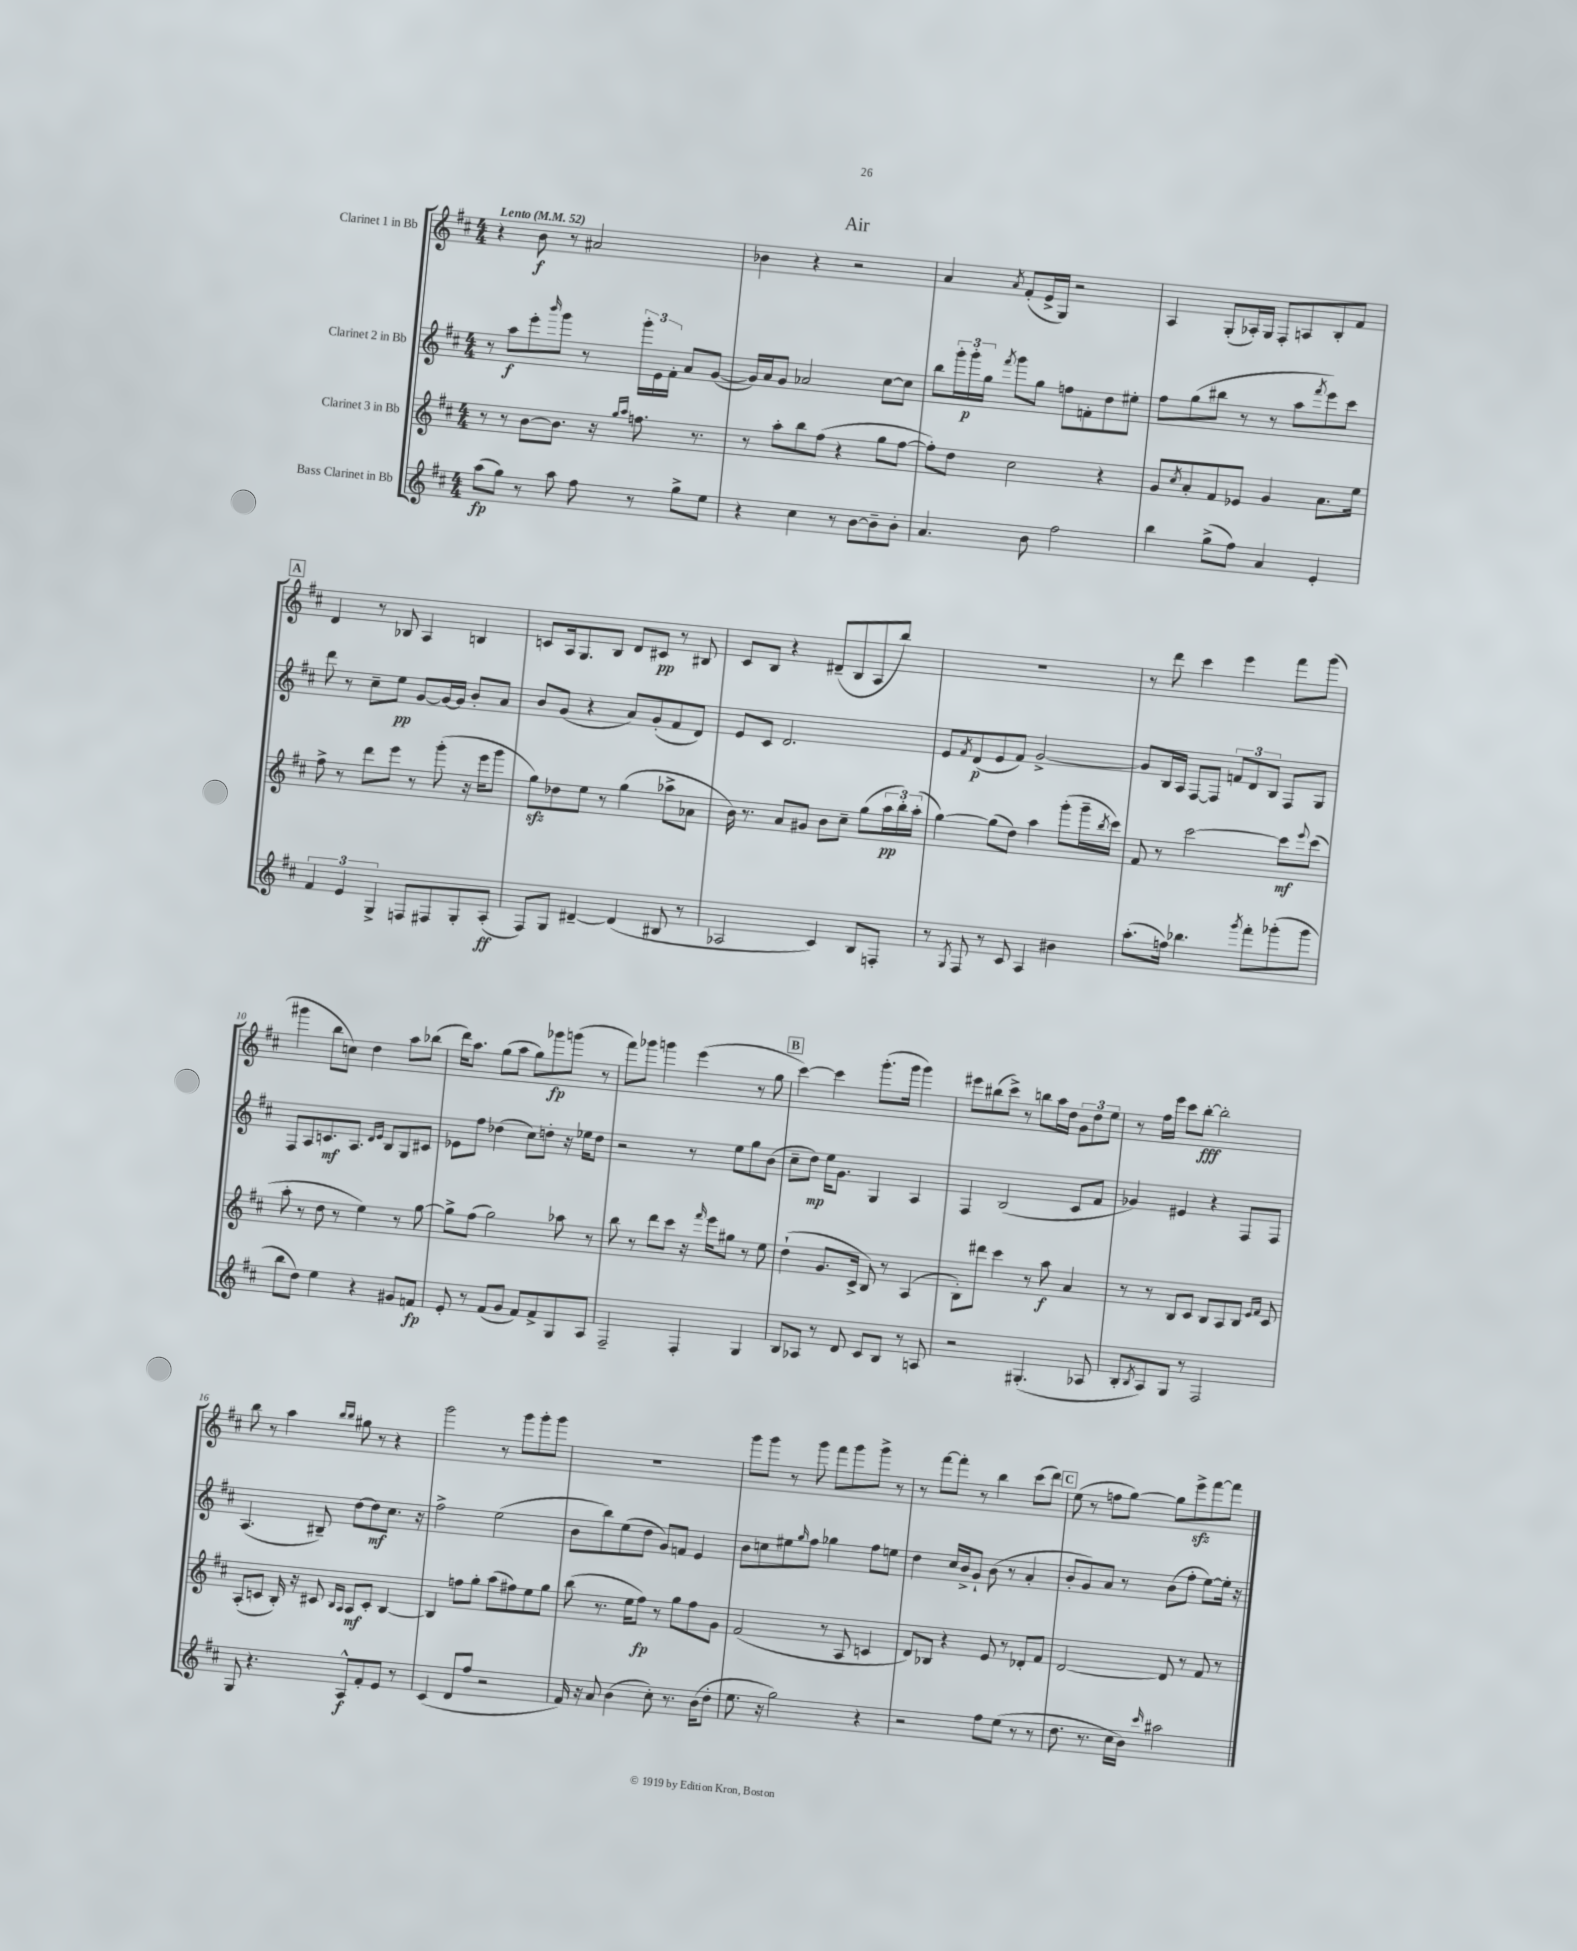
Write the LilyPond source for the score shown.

\header { title = "Air" }
<<
\new StaffGroup <<
\new Staff = "s0" \with { instrumentName = "Clarinet 1 in Bb" } {
    \clef treble \key d \major \numericTimeSignature \time 4/4 \tempo "Lento" 4 = 52
    r4 b'8\f r8 ais'2 |
    bes'4 r4 r2 |
    a'4 \acciaccatura { a'8 } fis'8-.( e'16-> g16) r2 |
    a4 g8-.( aes16-.) g16 fis8-. a8 b8-. fis'8 |
    \mark \markup { \box "A" } d'4 r8 bes8 a4 b4 |
    c'8 a16 g8. b8 d'8 cis'8\pp r8 bis8 |
    cis'8 b8 r4 dis'8--( b8 a8 b''8) |
    R1 |
    r8 d'''8 cis'''4 e'''4 fis'''8 g'''8( |
    gis'''4 b''8 c''8) d''4 a''8 bes''8( |
    d'''16) a''8. g''8( a''8 g''8) ges'''8\fp g'''8( r8 |
    fis'''8) ges'''8 g'''4 e'''4( r8 g''8 |
    \mark \markup { \box "B" } cis'''4~) cis'''4 g'''8.-.( g'''16 g'''4) |
    eis'''8 bis''8( cis'''8->) r8 b''8 a''16 d''16 \tuplet 3/2 { g'8 d''8 e''8 } |
    r8 fis''16 e'''16 cis'''8 b''8~-.\fff b''2-. |
    b''8 r8 a''4 \grace { b''16 b''16 } gis''8 r8 r4 |
    g'''2 r8 g'''8 g'''8-. g'''8 |
    R1 |
    g'''8 g'''8 r8 g'''8 fis'''8 g'''8 g'''8-> r8 |
    r8 fis'''8~ fis'''8-. r8 b''4 cis'''8( d'''8) |
    \mark \markup { \box "C" } e''8( r8 f''8 g''8~) g''8 e'''8->\sfz fis'''8~ fis'''8 \bar "|." |
}
\new Staff = "s1" \with { instrumentName = "Clarinet 2 in Bb" } {
    \clef treble \key d \major \numericTimeSignature \time 4/4
    r8 a''8\f e'''8-. \grace { b'''16 } g'''8 r8 \tuplet 3/2 { g'''16-. e'16 fis'16-. } a'8 g'8~( |
    g'16) a'16 g'8 aes'2 cis''8~ cis''8 |
    b''8 \tuplet 3/2 { g'''16-. g'''16-.\p g''16 } \acciaccatura { fis'''8 } g'''8 g''8 f''8 f'8-. d''8 eis''8-. |
    fis''8 g''8( bis''8 r8 r8 a''8 \acciaccatura { fis'''8 } e'''8) cis'''8 |
    \mark \markup { \box "A" } d'''8 r8 cis''8-- e''8\pp g'8~ g'16~ g'16 b'8-. a'8 |
    b'8 g'8( r4 a'8) g'8-.( fis'8 d'8) |
    e'8 cis'8 d'2. |
    e'8 \acciaccatura { fis'8 } d'8\p( e'8 fis'8) g'2~-> |
    g'8 b16 a16 fis8~ fis8 \tuplet 3/2 { f'8 d'8 b8 } fis8 g8 |
    fis8 a8 c'8.\mf a8. \grace { d'16 e'16 } b8 g8 cis'8 |
    ees'8 fis''8 des''4( cis''8) d''8-. r16 ees''16 d''8 |
    r2 r8 e''8 g''8 b'8( |
    \mark \markup { \box "B" } cis''8-- d''8\mp) e''16 g'8. g4 a4 |
    fis4 b2( cis'8 fis'8 |
    ges'4) eis'4 r4 fis8 fis8 |
    a4.( bis8--) d''8~ d''8\mf cis''8. r16 |
    fis''2-> e''2( |
    b'8 b''8) e''8( d''8 g'8) f'8 e'4 |
    b'8 c''8 eis''8 \grace { g''16 } fis''8 ges''4 fis''8 e''8 |
    d''4 cis''16 b'16-> g'8-! b'8( r8 a'4-. |
    \mark \markup { \box "C" } b'8-. g'8) a'8 r8 b'8( fis''8-. e''8~) e''16-. r16 \bar "|." |
}
\new Staff = "s2" \with { instrumentName = "Clarinet 3 in Bb" } {
    \clef treble \key d \major \numericTimeSignature \time 4/4
    r8 r8 b'8~ b'8. r16 \grace { g''16 a''16 } f''8. r8. |
    r8 a''8-. b''8 fis''8( r4 g''8 fis''8~ |
    fis''8-.) d''8 cis''2 r4 |
    g'8 \acciaccatura { cis''8 } a'8-. fis'8 ees'8 g'4 a'8. e''16 |
    \mark \markup { \box "A" } fis''8-> r8 d'''8 e'''8 r8 g'''8-.( r16 e'''16 g'''8 |
    g''8\sfz) des''8 e''8 r8 g''4( aes''8-> aes'8 |
    b'16) r8. a'8 gis'8 b'8 cis''8-- g''8( \tuplet 3/2 { a''16\pp b''16-.) a''16-.( } |
    g''4~) g''8( d''8) a''4 g'''8-.( g'''16-- \acciaccatura { b''8 } cis'''16) |
    fis'8 r8 cis'''2~ cis'''8\mf \appoggiatura { e'''8 } cis'''8( |
    a''8-. r8 d''8 r8 e''4) r8 g''8~ |
    g''8-> fis''8( g''2) aes''8 r8 |
    b''8 r8 d'''8 cis'''8 r16 \grace { fis'''16 } e'''16 gis''8 r8 e''8 |
    \mark \markup { \box "B" } d''4-!( g'8. cis'16-> b8) r8 a4( |
    b8-.) dis'''8 cis'''4 r8 a''8\f a'4 |
    r8 r8 b8 cis'8 b8 a8 b8 \grace { e'16 fis'16 } cis'8 |
    a8-.( c'8 b16-.) r16 cis'8 \grace { b16 a16 } a8\mf cis'8-. b4~ |
    b4 f''8 g''8-. a''8( fis''8) e''8 g''8 |
    b''8( r8. e''16 fis''8\fp) r8 g''8 fis''8 g'8 |
    fis'2( r8 a8 c'4 |
    d'8) bes8 r4 e'8 r8 des'8-. fis'8 |
    \mark \markup { \box "C" } d'2~ d'8 r8 fis'8 r8 \bar "|." |
}
\new Staff = "s3" \with { instrumentName = "Bass Clarinet in Bb" } {
    \clef treble \key d \major \numericTimeSignature \time 4/4
    a''8\fp( g''8) r8 a''8 fis''8 r8 g''8-> e''8 |
    r4 cis''4 r8 b'8~ b'8-- b'8-. |
    a'4. b'8 fis''2 |
    b''4 g''8->( fis''8) a'4 e'4-. |
    \mark \markup { \box "A" } \tuplet 3/2 { fis'4 e'4 g4-> } f8 fis8 g8-. a8-.\ff( |
    fis8) g8 dis'4~-- dis'4( bis8 r8 |
    aes2 cis'4) b8 f8-. |
    r8 \acciaccatura { g8 } fis8 r8 cis'8 a4 bis'4 |
    a''8.-.( f''16) bes''4. \acciaccatura { g'''8 } fis'''8-. ges'''8-.( ges'''8 |
    b''8 d''8) e''4 r4 gis'8 f'8\fp |
    e'8-. r8 fis'8( g'8 fis'8) fis'8-> g8 a8 |
    fis2-- fis4-. g4 |
    \mark \markup { \box "B" } b8 aes8 r8 d'8 cis'8 b8 r8 a8 |
    r2 gis4.-.( aes8 |
    b8-. \acciaccatura { b8 } a8) g8 r8 fis2 |
    g8 r4. a8-^\f fis'8-. e'8 r8 |
    cis'4( d'8 fis''8 r2 |
    fis'16) r16 a'8 b'4( cis''8-.) r8. b'16( d''8-. |
    e''8. r16 g''2) r4 |
    r2 fis''8 e''8( r8 r8 |
    \mark \markup { \box "C" } d''8. r8. cis''16 b'16) \grace { cis'''16 } ais''2 \bar "|." |
}
>>
>>
